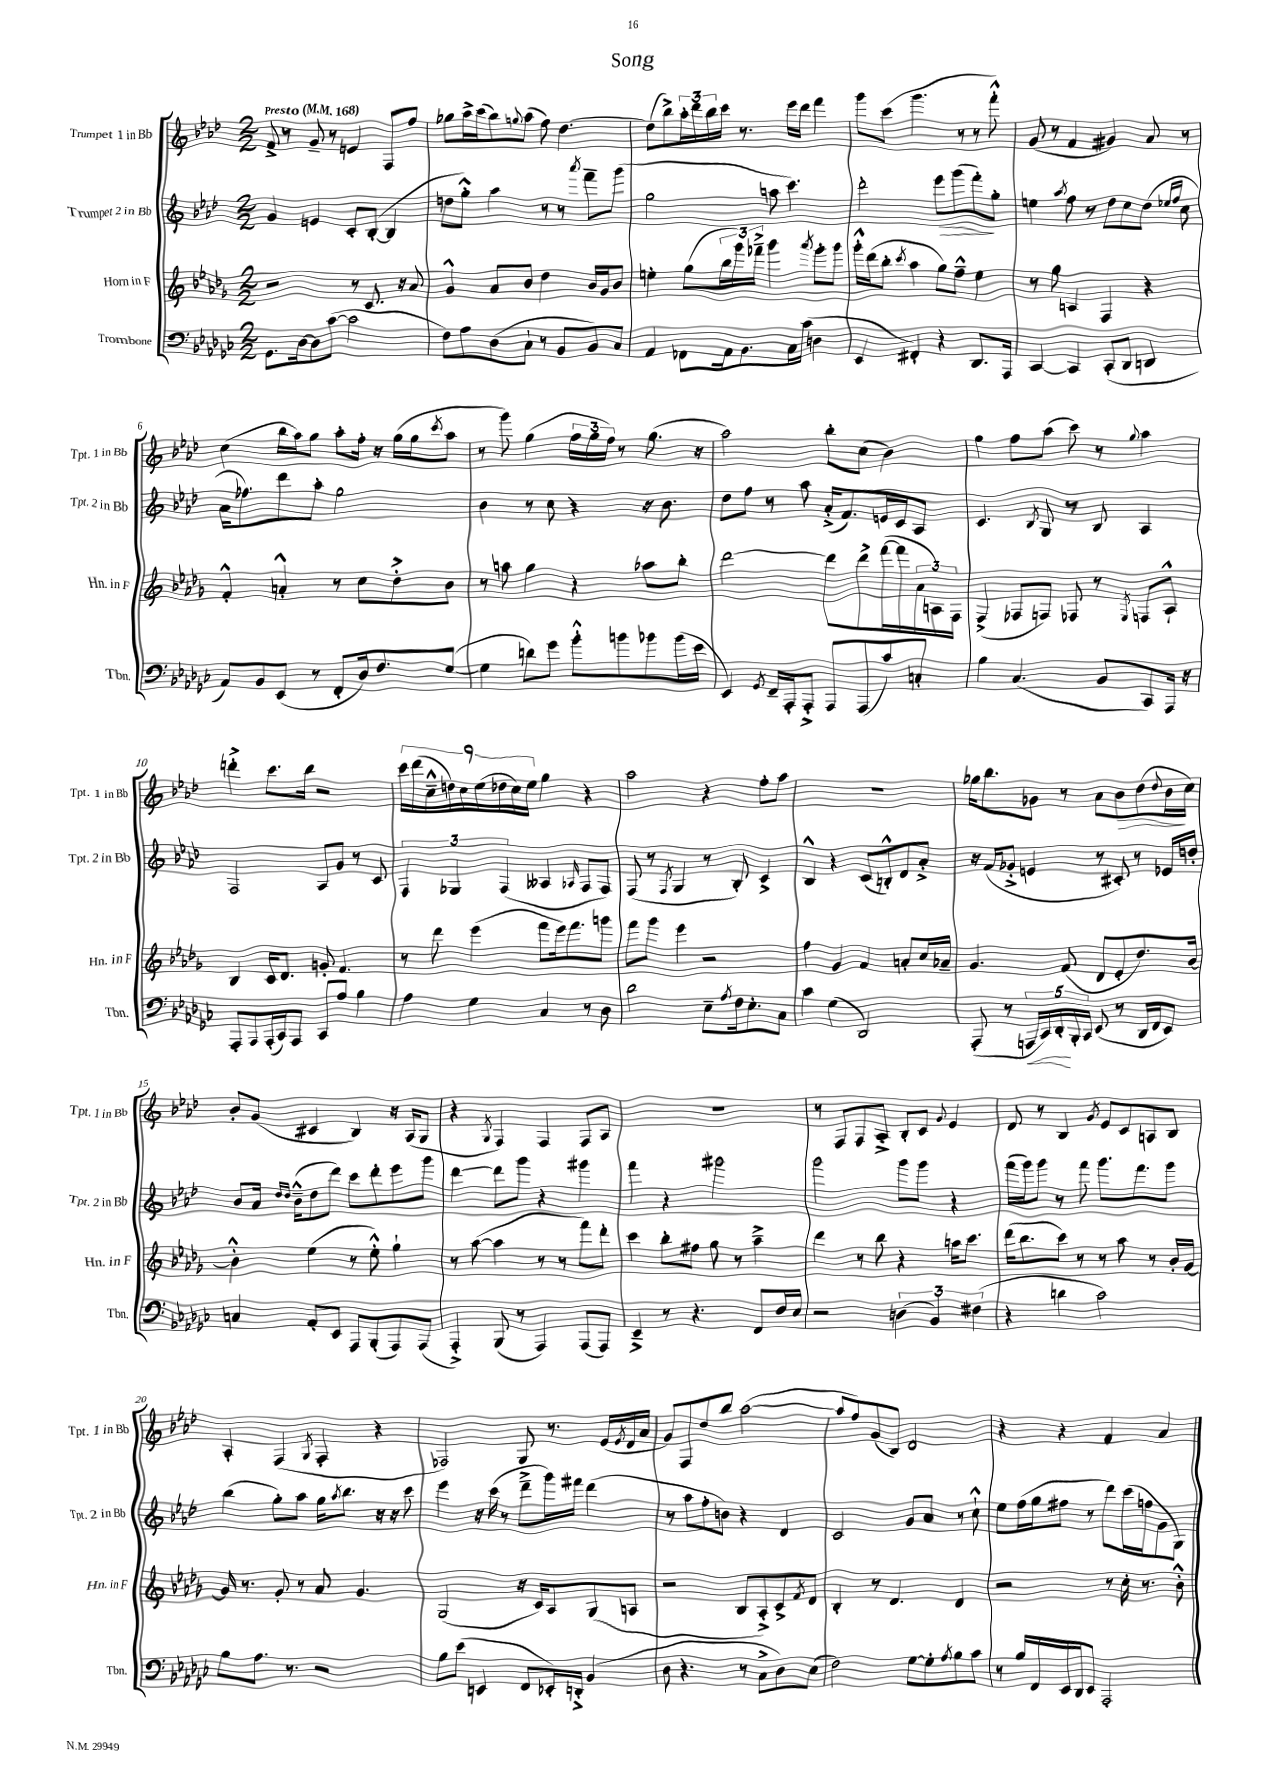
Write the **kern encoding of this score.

**kern	**kern	**kern	**kern
*staff4	*staff3	*staff2	*staff1
*clefF4	*clefG2	*clefG2	*clefG2
*k[b-e-a-d-g-c-]	*k[b-e-a-d-g-]	*k[b-e-a-d-]	*k[b-e-a-d-]
*M2/2	*M2/2	*M2/2	*M2/2
*MM168	*MM168	*MM168	*MM168
8.GG-	2r	4g	8f^
.	.	.	8r
[16D-	.	.	.
8D-]	.	4e	8g~
([8c-	.	.	8r
2c-]	8r	8c'	4e
.	8.c	([8B-'	.
.	.	4B-]	8F
.	16r	.	.
.	8a-	.	8ff
=	=	=	=
8F)	4g-^^	8dd	8gg-
8A-	.	8gg'^^)	16aa-^
.	.	.	(16ccc
(8D-	8a-	4aa-	8bb-)
.	.	.	8qqgg
8C-`	8b-	.	(8aa-
8r	4dd-	8r	8ff)
8BB-	.	8r	[4.dd-
.	.	8qaaa-	.
8BB-)	16b-	8fff~	.
.	16g-	.	.
8C-	8b-	(8ggg	.
=	=	=	=
4AA-	4ee'	2gg	(8dd-]
.	.	.	8bb-^)
8FF-	(8gg-	.	24aa-'
.	.	.	24ddd-
.	.	.	24bb-
16AA-	24bb-	.	16ccc
.	24ggg-)	.	.
8.BB-	.	.	8.r
.	24fff-~^	.	.
.	4ggg-	8aa	.
16C-	.	4.ccc)	16eee-
(16c-	.	.	16ddd-
.	8qaaa-	.	.
4D	8ggg-'	.	4fff
.	8ggg-	.	.
=	=	=	=
4EE-	16ggg-'^^	2ddd-'	8ggg
.	(16ddd-	.	.
.	8bb-'	.	(8ccc
.	8qccc	.	.
4FF#')	4aa-	.	4.ggg
4r	8gg-)	8eee-	.
.	8ff~^^	(8ggg	8r
8.DD-	4ee-	8fff')	8r
.	.	8gg'	8fff'^^)
16AAA-	.	.	.
=	=	=	=
[4CC-	8r	4ee	(8g
.	8gg-	.	8r
.	.	8qaa-	.
4CC-]	4A	8ff	4f
.	.	8r	.
(8CC-'	4F	8dd-	4g#)
8DD-	.	8cc	.
4DD	4r	(8dd-	8a-
.	.	16qqee-	.
.	.	16qqff	.
.	.	8cc	8r
=	=	=	=
8AA-)	4f'^^	16a-	(4cc
.	.	8.ff-)	.
8BB-	.	.	.
(8EE-	4a'^^	8ddd-	16bb-
.	.	.	16aa-)
8r	.	8aa-'	8gg
8FF'	8r	2gg	8aa-'
16D-)	8cc	.	16ff'
8.F	.	.	16r
.	8dd-'^	.	(16gg
.	.	.	16gg
.	.	.	8qccc
([8G-	8b-	.	8aa-
=	=	=	=
4G-]	8r	4b-	8r
.	8aa	.	8ggg)
8d)	4gg-	8r	(4gg
8g-	.	8cc	.
8b-'^^	4r	4r	24ff
.	.	.	24gg
.	.	.	24ff)
8b	.	.	8r
8b-	8aa-	16r	(8.gg
.	.	8.b-	.
(16b-	8bb-'	.	.
16e-	.	.	16r
=	=	=	=
4EE-)	[2ddd-	8dd-	2aa-)
.	.	8ff	.
8qGG-	.	.	.
16FF~	.	8r	.
16AAA-'	.	.	.
8AAA-'^	.	8aa-	.
8AAA-	8ddd-]	(16a-'^	8bb-'
.	.	8.f)	.
(8AAA-	8ddd-^	.	(8cc
8c-)	([16fff	16e	4b-)
.	16fff]	16c	.
8C'	24a-	8A-	.
.	24A)	.	.
.	24F	.	.
=	=	=	=
4B-	(4F^	4.c	4gg
(4.C-	8F-	.	8ff
.	.	8qB-	.
.	8F)	8G	(8aa-
.	8F-	8r	8ccc)
8BB-	8r	8B-	8r
.	8qE-	.	8qqgg
8CC-)	8F	4A-	4aa-
16AAA-	8A-`^^	.	.
16r	.	.	.
=	=	=	=
8AAA-'	4B-	2F	4ddd'^
8AAA-	.	.	.
(16AAA-'	16c	.	8.ccc
16CC-)	8.d-	.	.
8AAA-	.	.	.
.	.	.	16bb-
8CC-	8g'	8A-	2r
8A-	4.f	8g	.
4B-	.	8r	.
.	.	8c	.
=	=	=	=
4A-	8r	6F	18ccc
.	.	.	(18ddd-
.	.	.	18cc~^^
.	8ddd-	.	.
.	.	6G-	18dd)
.	.	.	18cc
4G-	(4eee-	.	.
.	.	.	(18ee-
.	.	(6F	18dd-
.	.	.	18cc)
.	.	.	18ee-
4C-	8fff	4A--	4gg
.	16eee-)	.	.
.	8.fff	.	.
.	.	16qqA-	.
8r	.	8F	4r
8D-	8ggg	8F)	.
=	=	=	=
2d-	8fff	(8F	2aa-
.	8ggg-	8r	.
.	.	8qF	.
.	4eee-	4G	.
8E-~	2r	8r	4r
8qA-	.	.	.
16F	.	8B-')	.
8.E-'	.	.	.
.	.	4c^	8ff'
8C-	.	.	8aa-
=	=	=	=
4c-	4ff	4B-^^	1r
(4G-	4g-	4r	.
2DD-)	4f	(8c	.
.	.	8B'^^)	.
.	8a'	8d-	.
.	16cc	8a-'^	.
.	16a-~	.	.
=	=	=	=
(8AAA-'	4.g-	16r	16gg-
.	.	(16f	8.bb-
8r	.	8g-'^	.
20AAA	.	4e	8g-
20CC-)	.	.	.
20DD-'	.	.	.
.	(8f	.	8r
20BBB-'	.	.	.
20CC-	.	.	.
(8EE-	8d-	8r	8a-
8r	8e-'	8c#')	8b-
16DD-	8.dd-)	8r	(8dd-
16FF	.	.	.
.	.	.	8qqdd-
8EE-)	.	16e-	16b-
.	[16b-	16dd'	16cc)
=	=	=	=
4C	4b-'^^]	8b-	8b-'
.	.	16a-	(8g
.	.	16qqdd-	.
.	.	16qqdd-	.
.	.	(16b-~^^	.
8AA-'	(4ee-	8dd-	4c#
8EE-	.	8ddd-)	.
8AAA-	8r	8ccc	4B-)
(8BBB-'	8ee-'^^)	8ddd-'	.
8AAA-)	4gg-`	8eee-	16r
.	.	.	(16A-
(8AAA-	.	8ggg	8G
=	=	=	=
4AAA-'^)	8r	[4ddd-	4r
.	([8aa-	.	.
.	.	.	8qG
(8BBB-	4aa-]	8ddd-]	4F)
8r	.	8ggg	.
4AAA-)	8r	4r	4F
.	8r	.	.
(8AAA-	8fff)	4ggg#	8F
8AAA-)	8ddd-'	.	8A-
=	=	=	=
4EE-~^	4ccc	4fff	1r
8r	8bb-'	4r	.
4.r	8ff#	.	.
.	8gg-	2ggg#	.
.	8r	.	.
8FF	4aa-~^	.	.
16F	.	.	.
16E-	.	.	.
=	=	=	=
2r	4ddd-	2ggg	8r
.	.	.	8F
.	8r	.	8F
.	8bb-	.	8A-'^
(6D	4r	8ggg	8B-'
.	.	8ggg	8c
6BB-)	.	.	.
.	.	.	8qqg
.	16aa	4r	4e-
.	8.ccc	.	.
(6F#	.	.	.
=	=	=	=
4r	(16ddd-	(16fff	8d-
.	8.bb-	16ggg)	.
.	.	8ggg	8r
4d	8ccc)	8r	4B-
.	8r	8fff	.
.	.	.	8qg
2c-)	8r	8.ggg	8e-
.	8aa-	.	8c
.	.	8.fff	.
.	8r	.	8A
.	16b-'	8ggg	8B-
.	[16g-	.	.
=	=	=	=
8B-	16g-]	(4bb-	4A-'
.	8.r	.	.
8.A-	.	.	.
.	8g-'	8gg')	(4F
8.r	.	.	.
.	8r	8aa-	.
.	.	.	8qG
2r	8a-	16gg	4F'
.	.	8qaa-	.
.	.	8.bb-	.
.	4.g-	.	.
.	.	16r	4r
.	.	16r	.
.	.	8ccc	.
=	=	=	=
8B-	(2G-	4eee-	2F-)
(8e-	.	.	.
4EE	.	16r	.
.	.	(16ccc	.
.	.	8r	.
8FF	16r	8ddd-~^	8G
.	16c)	.	.
16EE-')	8A-	16ggg)	8.r
16DD'^	.	16fff#	.
(4BB-	(8G-	(4ddd-	.
.	.	.	(16e-
.	.	.	8qe-
.	8A	.	16d-
.	.	.	16a-
=	=	=	=
8D-	2r	8r	8g)
4.r	.	8aa-	8F
.	.	8ff'	8dd-
.	.	8b)	8bb-
8r	8B-	4r	([2aa-
8C-^	8A-'^)	.	.
8D-)	8c^	4d-	.
.	8qf	.	.
(8E-	8d-	.	.
=	=	=	=
2F)	4B-'	2c	8aa-]
.	.	.	8ff)
.	8r	.	(8g
.	4.d-	.	8B-)
[8G-	.	8g	2d-
8G-']	.	8a-	.
8qA-	.	.	.
8B-	4d-	8r	.
8c-	.	8cc`^^	.
=	=	=	=
8r	2r	8ee-	4r
16B-	.	(16ff	.
16FF	.	16gg	.
16EE-	.	8ff#	4r
16DD-	.	.	.
8EE-	.	8r	.
2AAA-'	8r	8ddd-)	4f
.	16cc'	(16ccc	.
.	8.r	16ff	.
.	.	8g	4a-
.	8b-'^^	8G)	.
==	==	==	==
*-	*-	*-	*-
